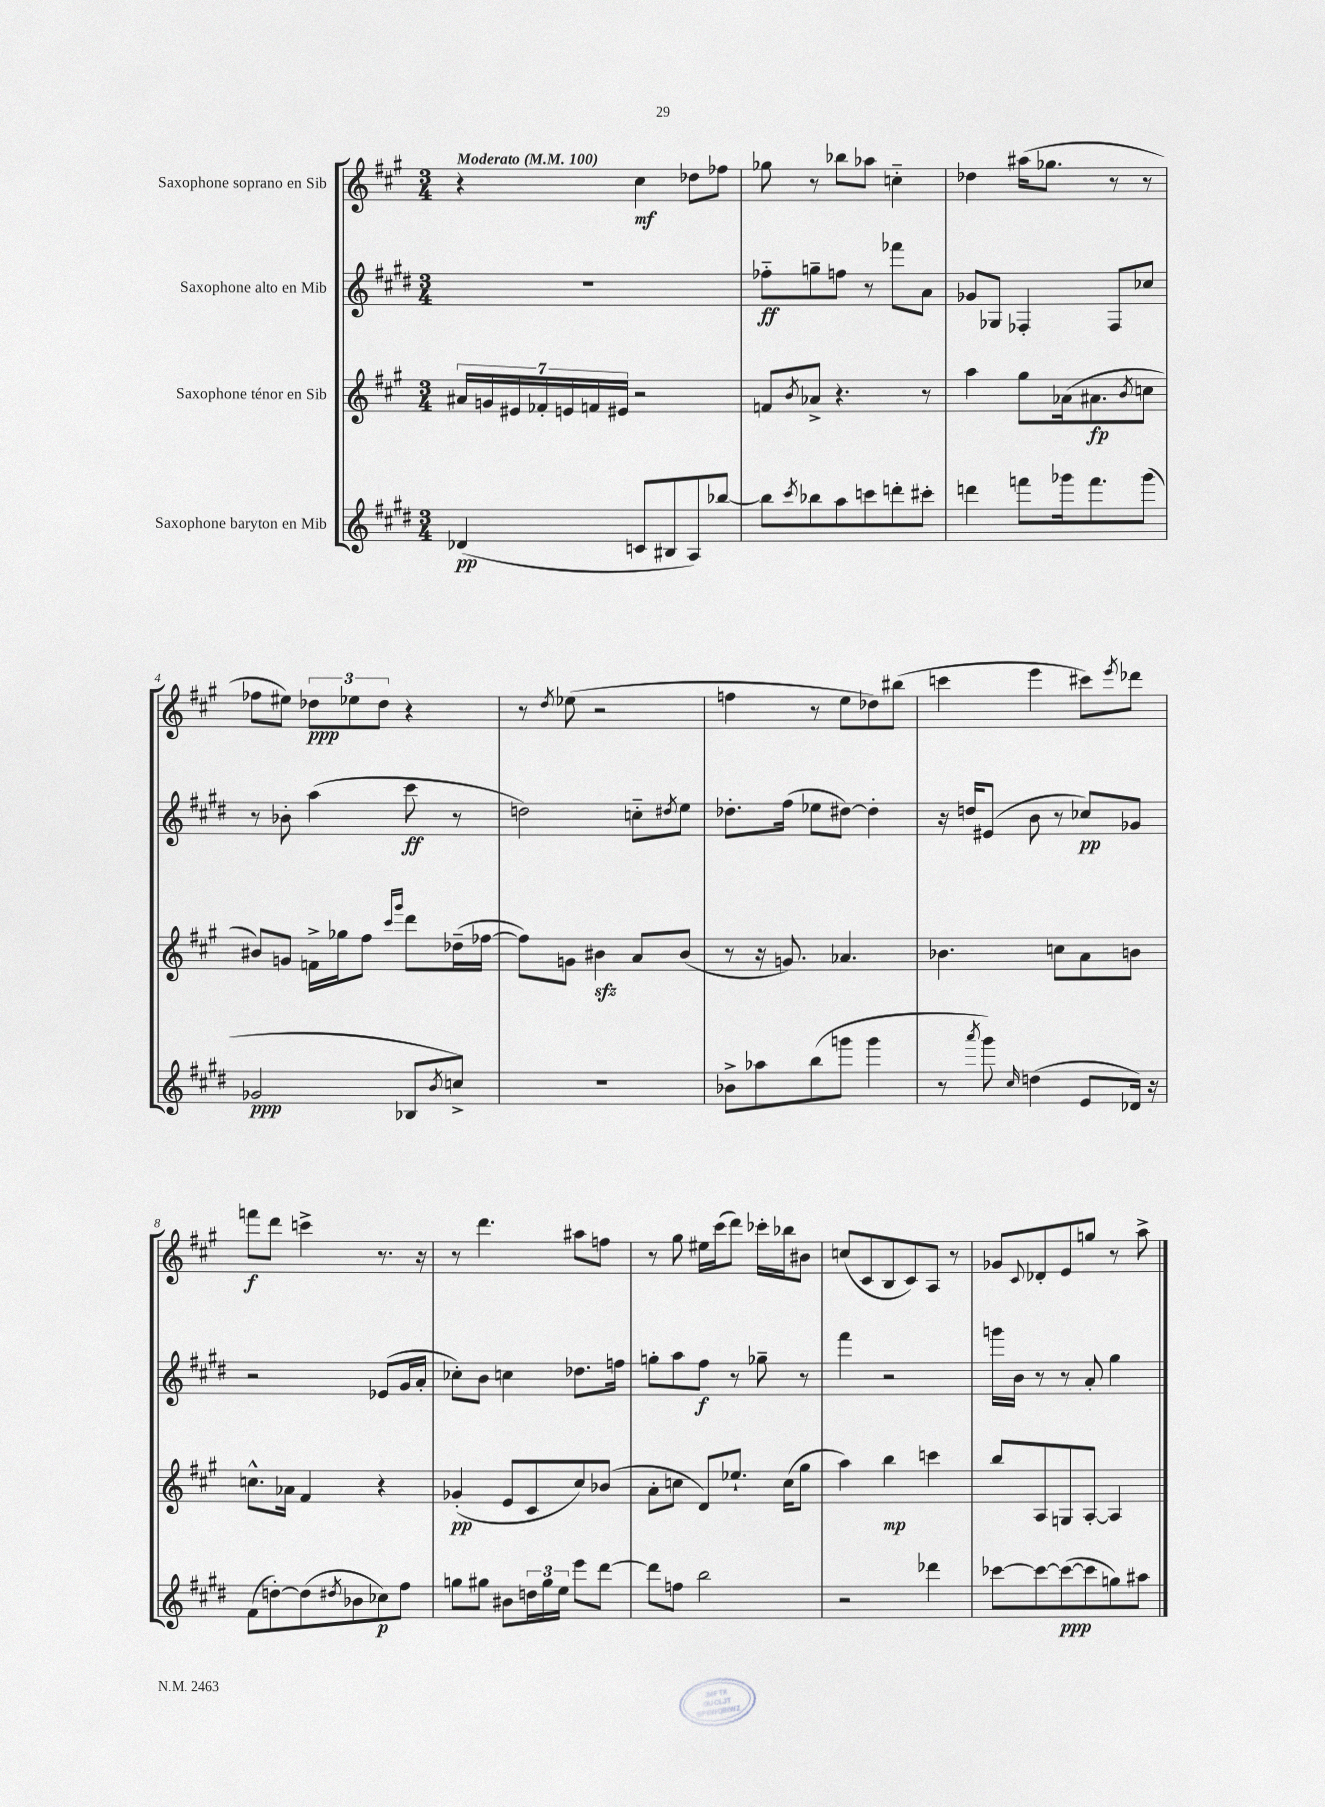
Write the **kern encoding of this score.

**kern	**kern	**kern	**kern
*staff4	*staff3	*staff2	*staff1
*clefG2	*clefG2	*clefG2	*clefG2
*k[f#c#g#d#]	*k[f#c#g#]	*k[f#c#g#d#]	*k[f#c#g#]
*M3/4	*M3/4	*M3/4	*M3/4
*MM100	*MM100	*MM100	*MM100
(4d-	28a#	2.r	4r
.	28g	.	.
.	28e#	.	.
.	28f-'	.	.
.	28e	.	.
.	28f	.	.
.	28e#	.	.
8c	2r	.	4cc#
8B#	.	.	.
8A)	.	.	8dd-
[8bb-	.	.	8ff-
=	=	=	=
8bb-]	8f	8ff-'~	8gg-
8qccc#	8qb	.	.
8bb-	8a-^	8gg~	8r
8aa	4.r	8ff	8bb-
8ccc	.	8r	8aa-
8ddd'	.	8fff-	4cc'~
8ccc#'	8r	8a	.
=	=	=	=
4ddd	4aa	8g-	4dd-
.	.	8G-	.
8fff	8gg#	4F-'	(16aa#
.	.	.	8.gg-
16ggg-	(16a-	.	.
8.fff	8.a#	.	.
.	.	8F-	8r
.	8qb	.	.
(8ggg-	8cc	8cc-	8r
=	=	=	=
2g-	8b#)	8r	8ff-
.	8g	8b-'	8ee#)
.	16f^	(4aa	12dd-
.	16gg-	.	.
.	.	.	12ee-
.	8ff#	.	.
.	.	.	12dd-
.	16qqccc#	.	.
.	16qqggg#	.	.
8B-	8ddd	8ccc#	4r
8qb	.	.	.
8cc^)	(16dd-~	8r	.
.	[16ff-	.	.
=	=	=	=
2.r	8ff-])	2dd)	8r
.	.	.	8qdd
.	8g	.	(8ee-
.	4b#	.	2r
.	8a	8cc'~	.
.	.	8qdd#	.
.	(8b#	8ee	.
=	=	=	=
8b-^	8r	8.dd-'	4ff
8aa-	16r	.	.
.	8.g)	(16ff#	.
(8bb	.	8ee-	8r
8ggg	4.a-	[8dd#)	8ee
4ggg	.	4dd#']	8dd-)
.	.	.	(8bb#
=	=	=	=
8r	4.b-	16r	4ccc
.	.	16dd	.
8qaaa	.	.	.
8ggg#)	.	(8e#	.
16qqcc#	.	.	.
(4dd	.	8b	4eee
.	8cc	8r	.
8e	8a	8cc-)	8ccc#)
.	.	.	8qeee
16d-)	8b	8g-	8ddd-
16r	.	.	.
=	=	=	=
(8f#	8.cc^^	2r	8fff
[8dd')	.	.	8ddd
.	16a-	.	.
(8dd]	4f#	.	4ccc^
8qdd#	.	.	.
8b-	.	.	.
8cc-)	4r	(8e-	8.r
8ff#	.	16g#	.
.	.	16a'	16r
=	=	=	=
8gg	(4g-'	8cc-')	8r
8gg#	.	8b	4.ddd
8b#	8e	4cc	.
24dd	8c#	.	.
24gg#	.	.	.
24ee	.	.	.
8eee	8cc#)	8.dd-	8aa#
[8ddd#	(8b-	.	8ff
.	.	16ff	.
=	=	=	=
8ddd#]	8a'	8gg'	8r
8ff	8cc	8aa	8gg#
2bb	8d)	8ff#	16ee#
.	.	.	(16ccc#
.	8.ee-`	8r	8ddd)
.	.	8gg-~	16ccc-'
.	(16cc	.	16bb-
.	8gg#	8r	8b#
=	=	=	=
2r	4aa)	4fff#	(8cc
.	.	.	8c#
.	4bb	2r	8B
.	.	.	8c#)
4ddd-	4ccc	.	8A
.	.	.	8r
=	=	=	=
[8ccc-	8bb	16ggg	8g-
.	.	16b	.
.	.	.	8qqc#
8ccc-_	8A	8r	8d-'
(8ccc-_	8G	8r	8e
8ccc-]	[8A'	8a'	8gg
8gg)	4A]	4gg#	8r
8aa#	.	.	8aa^
==	==	==	==
*-	*-	*-	*-
